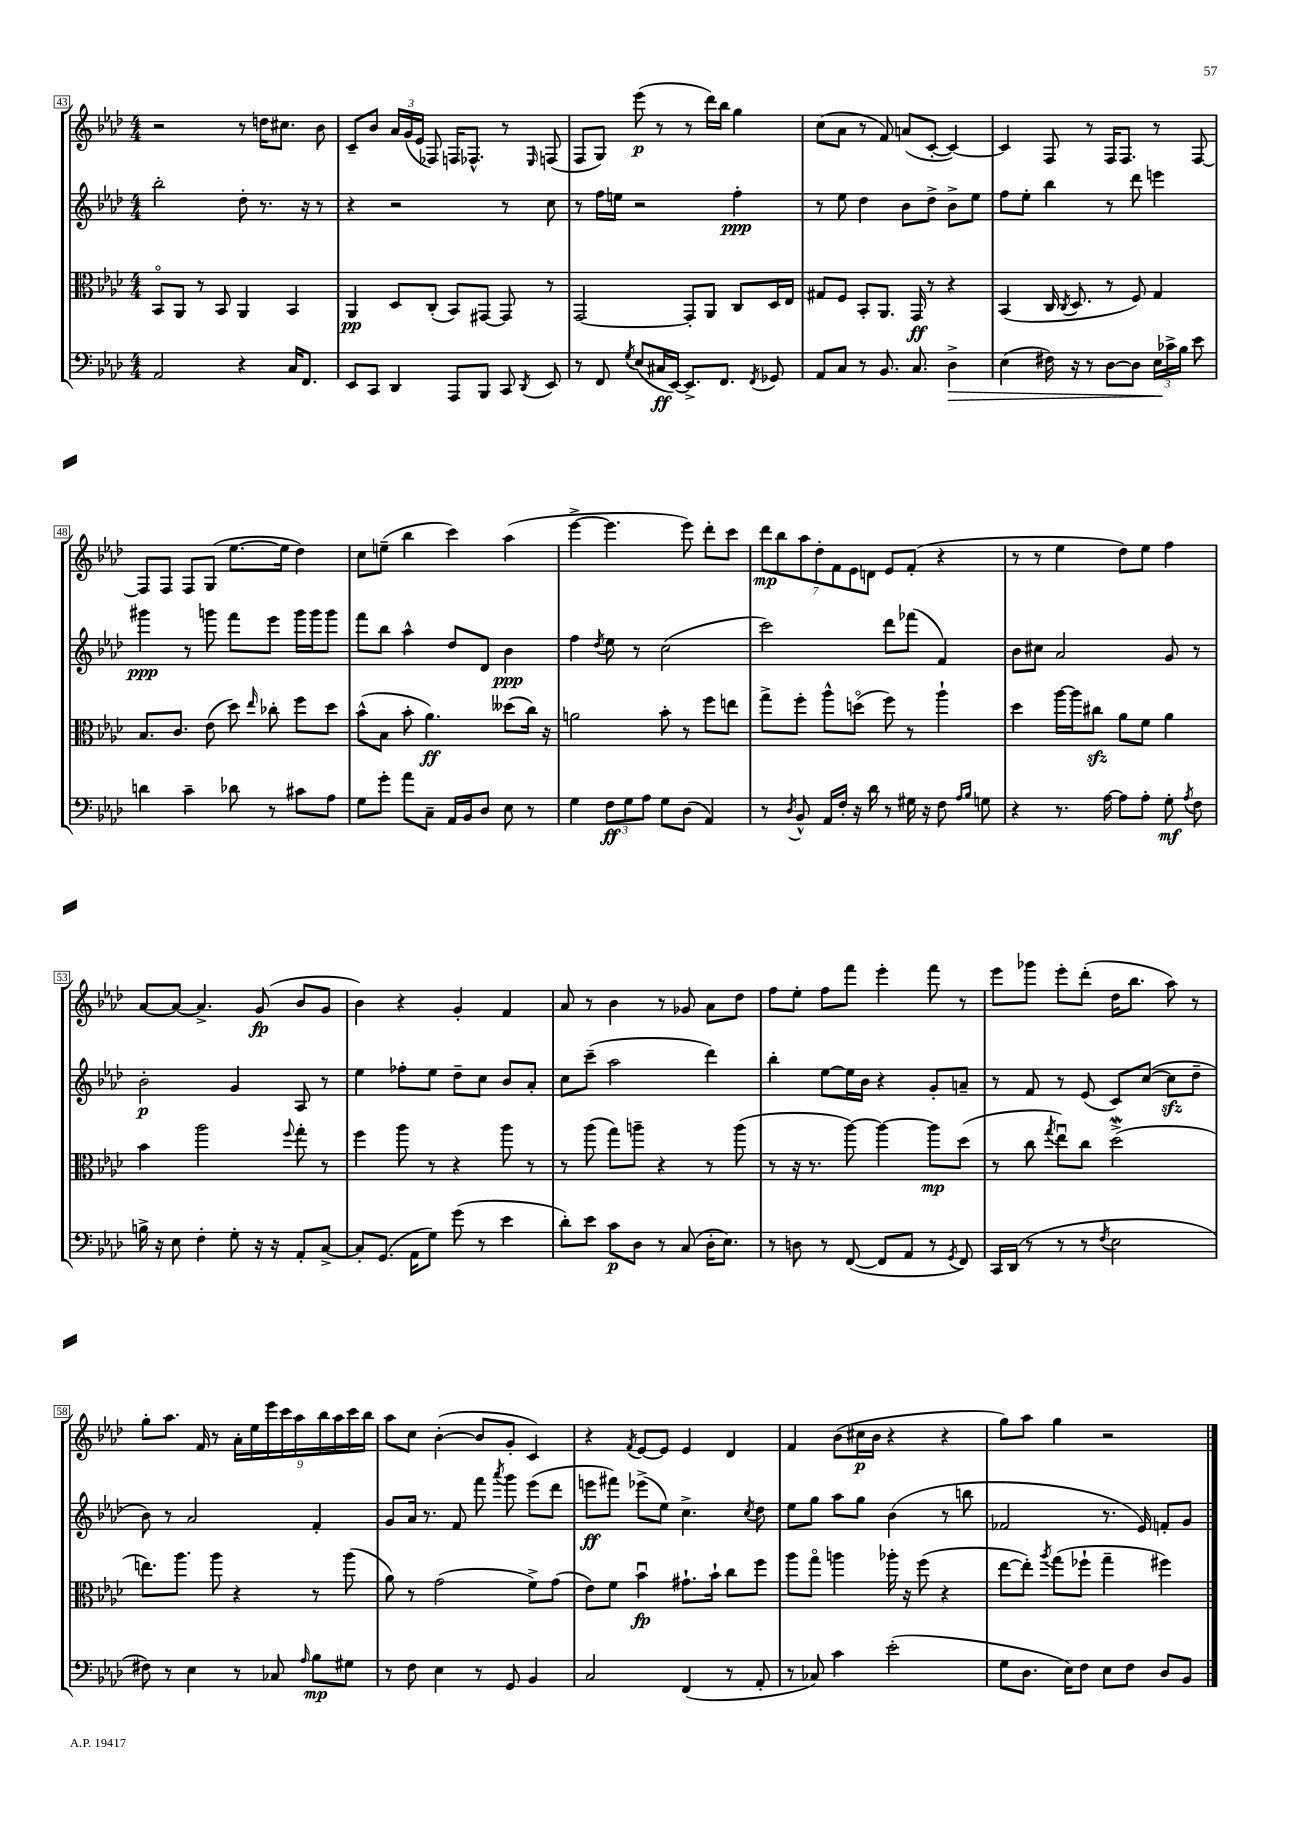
<<
\new StaffGroup <<
\new Staff = "s0" {
    \clef treble \key aes \major \numericTimeSignature \time 4/4
    \autoBeamOff r2 r8 d''16[ cis''8.] bes'8 |
    c'8[-- bes'8] \tuplet 3/2 { aes'16[ g'16( ees'16] } fes8) f16[ fes8.]-^ r8 \grace { ees16 } f8( |
    f8[ g8]) ees'''8\p( r8 r8 des'''16[) bes''16] g''4 |
    c''8[( aes'8] r8 f'8) a'8[( c'8]~-. c'4~) |
    c'4 f8 r8 f16[ f8.] r8 f8~ |
    f8[ f8] f8[ g8]( ees''8.[~ ees''16] des''4) |
    c''8[ e''8]--( bes''4 c'''4) aes''4( |
    ees'''4~-> ees'''4. ees'''8) des'''8[-. c'''8] |
    \tuplet 7/4 { des'''8[\mp bes''8 aes''8 des''8-. f'8 ees'8 d'8] } ees'8[ f'8]-.( r4 |
    r8 r8 ees''4 des''8[) ees''8] f''4 |
    aes'8[~ aes'8]~ aes'4.-> g'8\fp( bes'8[ g'8] |
    bes'4) r4 g'4-. f'4 |
    aes'8 r8 bes'4 r8 ges'8 aes'8[ des''8] |
    f''8[ ees''8]-. f''8[ f'''8] ees'''4-. f'''8 r8 |
    ees'''8[ ges'''8] ees'''8[-. des'''8]-.( des''16[ bes''8.] aes''8) r8 |
    g''8[-. aes''8.] f'16 r8 \tuplet 9/8 { aes'16[-. ees''16 ees'''16 c'''16 aes''16 bes''16 aes''16 c'''16 bes''16] } |
    aes''8[ c''8] bes'4~-.( bes'8[ g'8]-. c'4) |
    r4 \acciaccatura { f'8 } ees'8[~ ees'8] ees'4 des'4 |
    f'4 bes'8[( cis''16\p bes'16] r4 r4 |
    g''8[) aes''8] g''4 r2 \bar "|." |
}
\new Staff = "s1" {
    \clef treble \key aes \major \numericTimeSignature \time 4/4
    \autoBeamOff bes''2-. des''8-. r8. r16 r8 |
    r4 r2 r8 c''8 |
    r8 f''16[ e''16] r2 f''4-.\ppp |
    r8 ees''8 des''4 bes'8[ des''8]-> bes'8[-> ees''8] |
    f''8[ ees''8]-. bes''4 r8 des'''8 e'''4 |
    gis'''4\ppp r8 g'''8 f'''8[ ees'''8] g'''16[ g'''16 g'''8] |
    f'''8[ bes''8] aes''4-^ des''8[ des'8] bes'4\ppp |
    f''4 \acciaccatura { des''8 } ees''8 r8 c''2( |
    c'''2) des'''8[ fes'''8]( f'4) |
    bes'8[ cis''8] aes'2 g'8 r8 |
    bes'2-.\p g'4 aes8 r8 |
    ees''4 fes''8[-. ees''8] des''8[-- c''8] bes'8[ aes'8]-. |
    c''8[ c'''8]--( aes''2 des'''4) |
    bes''4-. ees''8[~ ees''16 bes'16] r4 g'8[-. a'8]-- |
    r8 f'8 r8 ees'8( c'8[) c''8]~( c''8[\sfz des''8]-- |
    bes'8) r8 aes'2 f'4-. |
    g'8[ aes'16] r8. f'8 f'''8 \acciaccatura { aes'''8 } g'''8 ees'''8[( des'''8] |
    e'''8[\ff fis'''8]) ees'''8[->( ees''8]) c''4.-> \acciaccatura { c''8 } des''8 |
    ees''8[ g''8] aes''8[ g''8] bes'4( r8 b''8 |
    fes'2 r8. ees'16) f'8[-. g'8] \bar "|." |
}
\new Staff = "s2" {
    \clef alto \key aes \major \numericTimeSignature \time 4/4
    \autoBeamOff bes,8[\flageolet aes,8] r8 bes,8 aes,4 bes,4 |
    aes,4\pp des8[ c8]-.( bes,8[) gis,8]~ gis,8 r8 |
    g,2~ g,8[-. aes,8] c8[ des16 ees16] |
    gis8[ f8] bes,8[-. aes,8.] g,16\ff r8 r4 |
    bes,4( c16 \acciaccatura { c8 } des8. r8 f8) g4 |
    bes8.[ c'8.] ees'8( des''8) \grace { ees''16 } ces''8-. f''8[ des''8] |
    bes'8[-^( bes8] bes'8-. aes'4.\ff) deses''8[( c''16]) r16 |
    a'2 bes'8-. r8 f''8[ e''8] |
    g''8[-> f''8]-. aes''8[-^ d''8]\flageolet( f''8) r8 aes''4-! |
    des''4 aes''16[~ aes''16 cis''8]\sfz aes'8[ f'8] aes'4 |
    bes'4 aes''2 \appoggiatura { f''8 } g''8-. r8 |
    f''4 aes''8 r8 r4 aes''8 r8 |
    r8 aes''8( g''8[) a''8]-- r4 r8 a''8( |
    r8 r16 r8. aes''8~) aes''4~ aes''8[\mp des''8]( |
    r8 c''8 \acciaccatura { g''8 } ees''8[\downbow) c''8] des''2->\mordent( |
    e''8.[) aes''8.] aes''8 r4 r8 aes''8( |
    aes'8) r8 g'2( f'8[->) g'8]( |
    ees'8[) f'8] bes'4\downbow\fp gis'8.[-! bes'16]-! c''8[ f''8] |
    aes''8[ g''8]\flageolet a''4 aes''16-. r16 f''8( r4 |
    ees''8[~ ees''8]-.) \acciaccatura { aes''8 } g''8[( fes''8]-! g''4-- fis''4) \bar "|." |
}
\new Staff = "s3" {
    \clef bass \key aes \major \numericTimeSignature \time 4/4
    \autoBeamOff aes,2 r4 c16[ f,8.] |
    ees,8[ c,8] des,4 aes,,8[ bes,,8] c,8 \acciaccatura { des,8 } ees,8 |
    r8 f,8 \acciaccatura { g8 } ees8[( cis16\ff ees,16]~) ees,8.[-> f,8.] \acciaccatura { f,8 } ges,8 |
    aes,8[ c8] r8 bes,8. c8. des4->\> |
    ees4( fis16) r16 r8 des8[~ des8] \tuplet 3/2 { ees16[\! ces'16-> bes16] } ees'8 |
    d'4 c'4-- des'8 r8 cis'8[ aes8] |
    g8[ g'8]-. aes'8[ c8]-- aes,16[ bes,16 des8] ees8 r8 |
    g4 \tuplet 3/2 { f8[\ff g8 aes8] } g8[ des8]( aes,4) |
    r8 \acciaccatura { des8 } bes,8-^ aes,16[ f16]-. r16 des'16 r8 gis16 r16 f8 \grace { aes16[ bes16] } g8 |
    r4 r8. aes16~ aes8[ aes8]-. g8-.\mf \acciaccatura { aes8 } f8 |
    b16-> r16 ees8 f4-. g8-. r16 r16 aes,8[-. c8]~-> |
    c8[-. g,8.]( aes,16[ g8]) g'8( r8 ees'4 |
    des'8[-.) ees'8] c'8[\p des8] r8 c8( des16[-. ees8.]) |
    r8 d8 r8 f,8~( f,8[ aes,8] r8 \acciaccatura { g,8 } f,8) |
    c,16[ des,16]( r8 r8 r8 \acciaccatura { f8 } ees2 |
    fis8) r8 ees4 r8 ces8 \grace { aes16 } bes8[\mp gis8] |
    r8 f8 ees4 r8 g,8 bes,4 |
    c2 f,4( r8 aes,8-. |
    r8 ces8) c'4 ees'2-.( |
    g8[ des8.] ees16[) f8] ees8[ f8] des8[ bes,8] \bar "|." |
}
>>
>>
\layout { \context { \Score currentBarNumber = #43 \override BarNumber.stencil = #(make-stencil-boxer 0.1 0.3 ly:text-interface::print) } }
